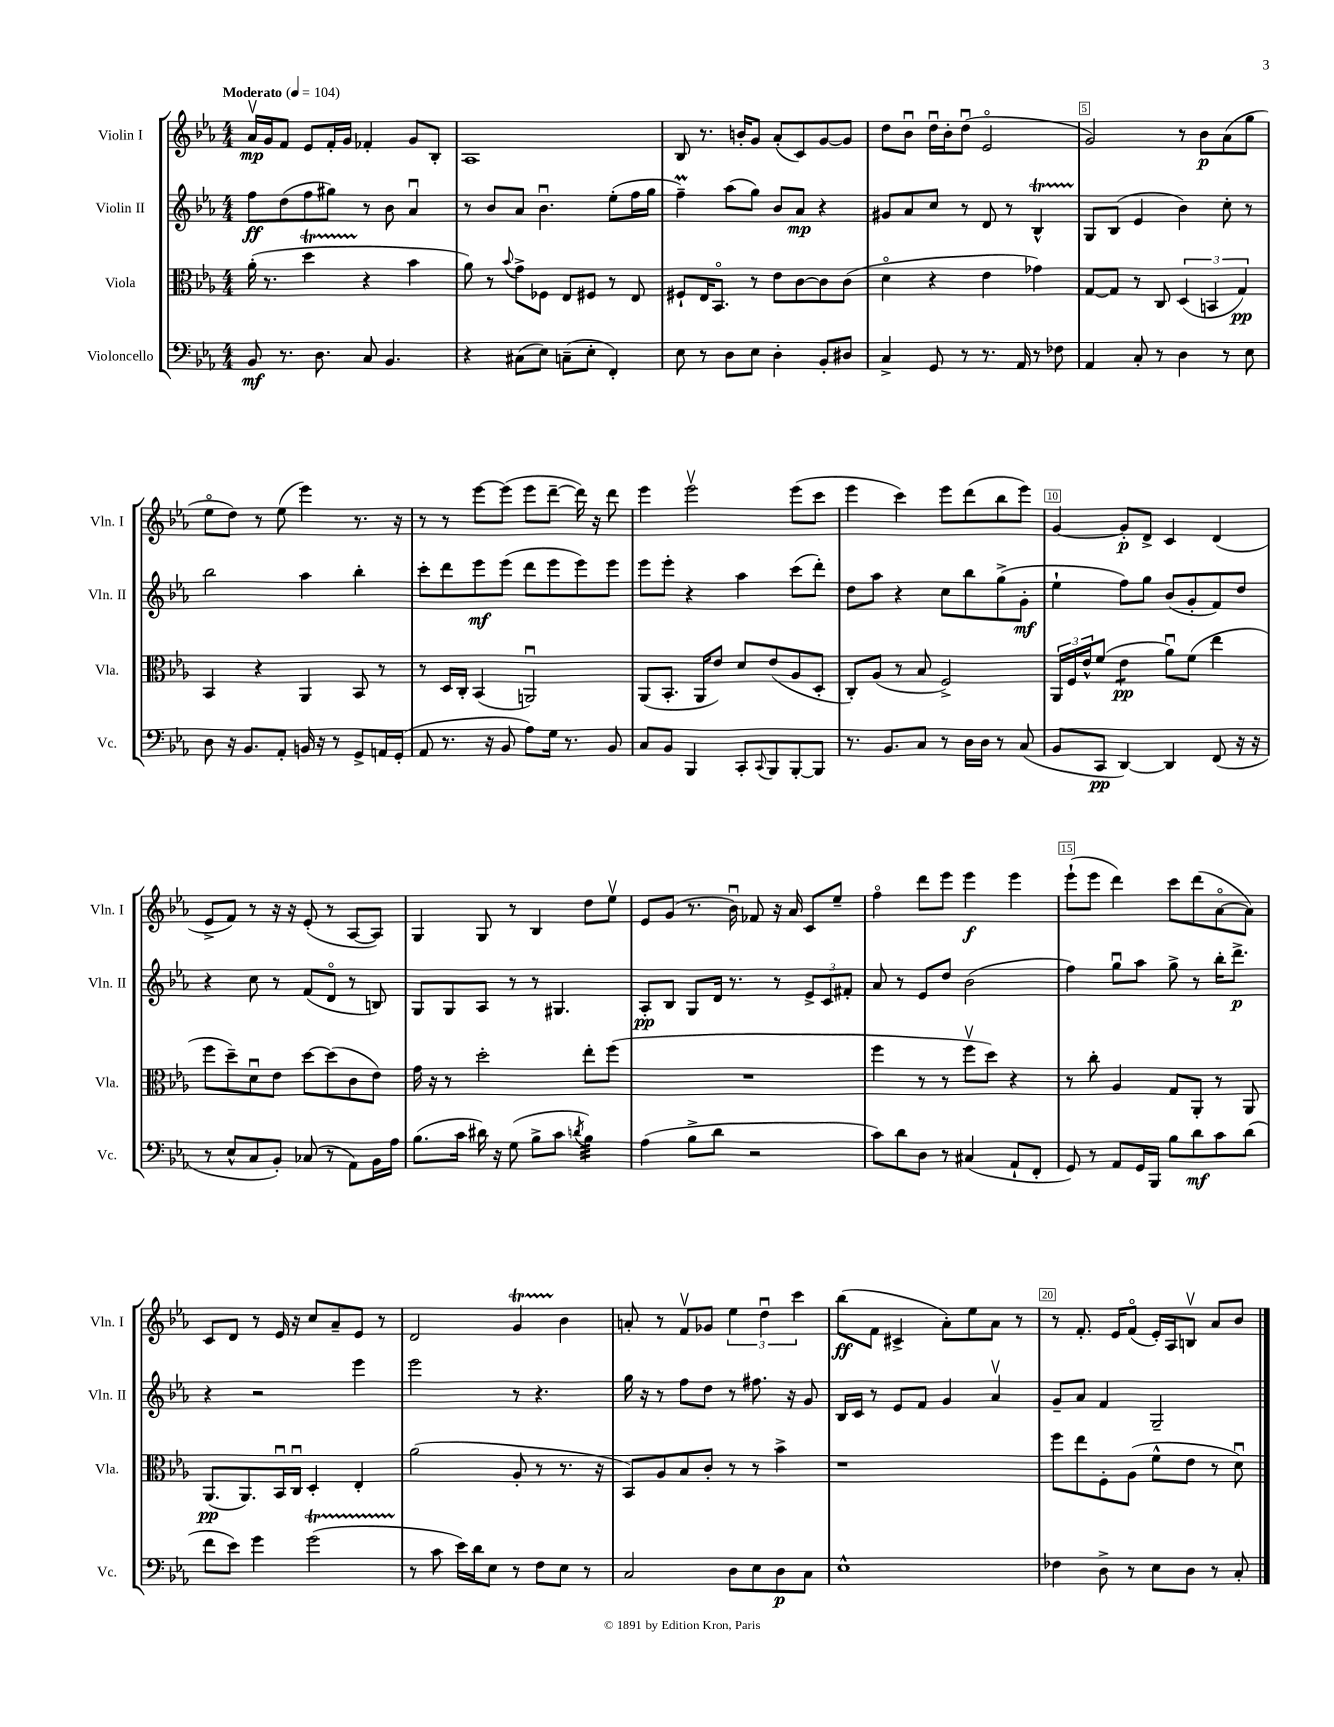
<<
\new StaffGroup <<
\new Staff = "s0" \with { instrumentName = "Violin I" shortInstrumentName = "Vln. I" } {
    \clef treble \key ees \major \numericTimeSignature \time 4/4 \tempo "Moderato" 4 = 104
    aes'16\upbow\mp g'16 f'8 ees'8 f'16-. g'16 fes'4-. g'8 bes8-. |
    aes1 |
    bes8 r8. b'16-. g'8 aes'8-.( c'8) g'8~ g'8 |
    d''8 bes'8\downbow d''16\downbow bes'16-. d''8\downbow( ees'2\flageolet |
    g'2) r8 bes'8\p aes'8( g''8 |
    ees''8\flageolet d''8) r8 ees''8( ees'''4) r8. r16 |
    r8 r8 ees'''8~ ees'''8( ees'''8 d'''8~-- d'''16) r16 d'''8 |
    ees'''4 ees'''2\upbow ees'''8( c'''8 |
    ees'''4 c'''4) ees'''8 d'''8( bes''8 ees'''8) |
    g'4~ g'8-.\p d'8-> c'4 d'4( |
    ees'8-> f'8) r8 r16 r16 ees'8-.( r8 aes8~ aes8) |
    g4 g8 r8 bes4 d''8 ees''8\upbow |
    ees'8 g'8( r8. bes'16\downbow) fes'8 r16 aes'16 c'8 ees''8-- |
    f''4\flageolet d'''8 ees'''8 ees'''4\f ees'''4 |
    ees'''8-!( ees'''8 d'''4) c'''8 d'''8( aes'8~\flageolet aes'8) |
    c'8 d'8 r8 ees'16 r16 c''8 aes'8-- ees'8 r8 |
    d'2 g'4\startTrillSpan bes'4\stopTrillSpan |
    a'8-. r8 f'8\upbow ges'8 \tuplet 3/2 { ees''4 d''4\downbow c'''4 } |
    bes''8\ff( f'8 cis'4-> aes'8-.) ees''8 aes'8 r8 |
    r8 f'8.-. ees'16 f'8\flageolet( ees'16-.) aes16 b8\upbow aes'8 bes'8 \bar "|." |
}
\new Staff = "s1" \with { instrumentName = "Violin II" shortInstrumentName = "Vln. II" } {
    \clef treble \key ees \major \numericTimeSignature \time 4/4
    f''8\ff d''8( f''8 gis''8) r8 bes'8 aes'4\downbow |
    r8 bes'8 aes'8 bes'4.\downbow ees''8-.( f''16 g''16 |
    f''4--\prall) aes''8( g''8) bes'8 aes'8\mp r4 |
    gis'8 aes'8 c''8 r8 d'8 r8 bes4-^\startTrillSpan |
    g8\stopTrillSpan bes8( ees'4 bes'4) c''8-. r8 |
    bes''2 aes''4 bes''4-. |
    c'''8-. d'''8 ees'''8\mf ees'''8( d'''8 ees'''8 ees'''8) ees'''8 |
    ees'''8 ees'''8-. r4 aes''4 c'''8( d'''8-.) |
    d''8 aes''8 r4 c''8 bes''8 g''8->( g'8-.\mf |
    ees''4-! f''8) g''8 bes'8( g'8-. f'8) d''8 |
    r4 c''8 r8 f'8( d'8\flageolet r8 b8) |
    g8 g8 aes8 r8 r8 gis4. |
    aes8-.\pp bes8 g8 d'16 r8. r8 \tuplet 3/2 { ees'8-> c'8 fis'8-. } |
    aes'8 r8 ees'8 d''8 bes'2( |
    f''4) g''8\downbow aes''8 g''8-> r8 bes''16-. d'''8.->\p |
    r4 r2 ees'''4 |
    ees'''2 r8 r4. |
    g''16 r16 r8 f''8 d''8 r8 fis''8. r16 g'8 |
    bes16 c'16 r8 ees'8 f'8 g'4 aes'4\upbow |
    g'8-- aes'8 f'4 g2-- \bar "|." |
}
\new Staff = "s2" \with { instrumentName = "Viola" shortInstrumentName = "Vla." } {
    \clef alto \key ees \major \numericTimeSignature \time 4/4
    aes'16-.( r8. d''4\startTrillSpan r4\stopTrillSpan bes'4 |
    aes'8) r8 \appoggiatura { bes'8 } g'8-> fes8 ees8 fis8 r8 ees8 |
    fis8-! ees16 bes,8.\flageolet r8 ees'8 c'8~ c'8 c'8( |
    d'4\flageolet r4 ees'4 ges'4) |
    g8~ g8 r8 c8 \tuplet 3/2 { d4( b,4 g4\pp) } |
    bes,4 r4 aes,4 bes,8 r8 |
    r8 d16 c16-. bes,4( a,2\downbow) |
    aes,8( bes,8.-. aes,16 ees'8) d'8 ees'8( aes8 d8-. |
    c8-.) aes8( r8 bes8 f2->) |
    \tuplet 3/2 { aes,16 f16 ees'16-^ } f'8( ees'4:8\pp aes'8\downbow) f'8( ees''4 |
    f''8 d''8--) d'8\downbow ees'8 d''8~ d''8( c'8 ees'8) |
    g'16 r16 r8 d''2-. ees''8-. f''8( |
    R1 |
    f''4 r8 r8 f''8\upbow d''8) r4 |
    r8 c''8-. aes4 g8 aes,8-. r8 aes,8 |
    aes,8.\pp( aes,8.) bes,16\downbow c16\downbow d4-. ees4-. |
    aes'2( aes8-. r8 r8. r16 |
    bes,8) aes8 bes8 c'8-. r8 r8 bes'4-> |
    r1 |
    f''8 ees''8 f8-. aes8( f'8-^ ees'8 r8 d'8\downbow) \bar "|." |
}
\new Staff = "s3" \with { instrumentName = "Violoncello" shortInstrumentName = "Vc." } {
    \clef bass \key ees \major \numericTimeSignature \time 4/4
    bes,8\mf r8. d8. c8 bes,4. |
    r4 cis8( ees8) c8--( ees8-. f,4-.) |
    ees8 r8 d8 ees8 d4-. bes,8-. dis8 |
    c4-> g,8 r8 r8. aes,16 r8 fes8 |
    aes,4 c8-. r8 d4 r8 ees8 |
    d8 r16 bes,8. aes,8-. b,16 r16 r8 g,8-> a,16 g,16-.( |
    aes,8 r8. r16 bes,8 aes8) g16 r8. bes,8 |
    c8 bes,8 bes,,4 c,8-. \appoggiatura { c,8 } bes,,8 bes,,8~-. bes,,8 |
    r8. bes,8. c8 r8 d16 d16 r8 c8( |
    bes,8 c,8\pp d,4~) d,4 f,8( r16 r16 |
    r8 ees8-^ c8 bes,8-.) ces8( r8 aes,8) bes,16 aes16 |
    bes8.( c'16 dis'16) r16 g8( bes8-> c'8 \acciaccatura { d'8 } bes4:32) |
    aes4( bes8-> d'8 r2 |
    c'8) d'8 d8 r8 cis4( aes,8-! f,8-. |
    g,8) r8 aes,8 g,16 bes,,16 bes8 d'8\mf c'8 d'8( |
    f'8 ees'8) g'4 g'2\startTrillSpan( |
    r8\stopTrillSpan c'8 ees'16) d'16 ees8 r8 f8 ees8 r8 |
    c2 d8 ees8 d8\p c8 |
    ees1-^ |
    fes4 d8-> r8 ees8 d8 r8 c8-. \bar "|." |
}
>>
>>
\layout { \context { \Score \override BarNumber.break-visibility = ##(#f #t #t) barNumberVisibility = #(every-nth-bar-number-visible 5) \override BarNumber.stencil = #(make-stencil-boxer 0.1 0.3 ly:text-interface::print) } }
